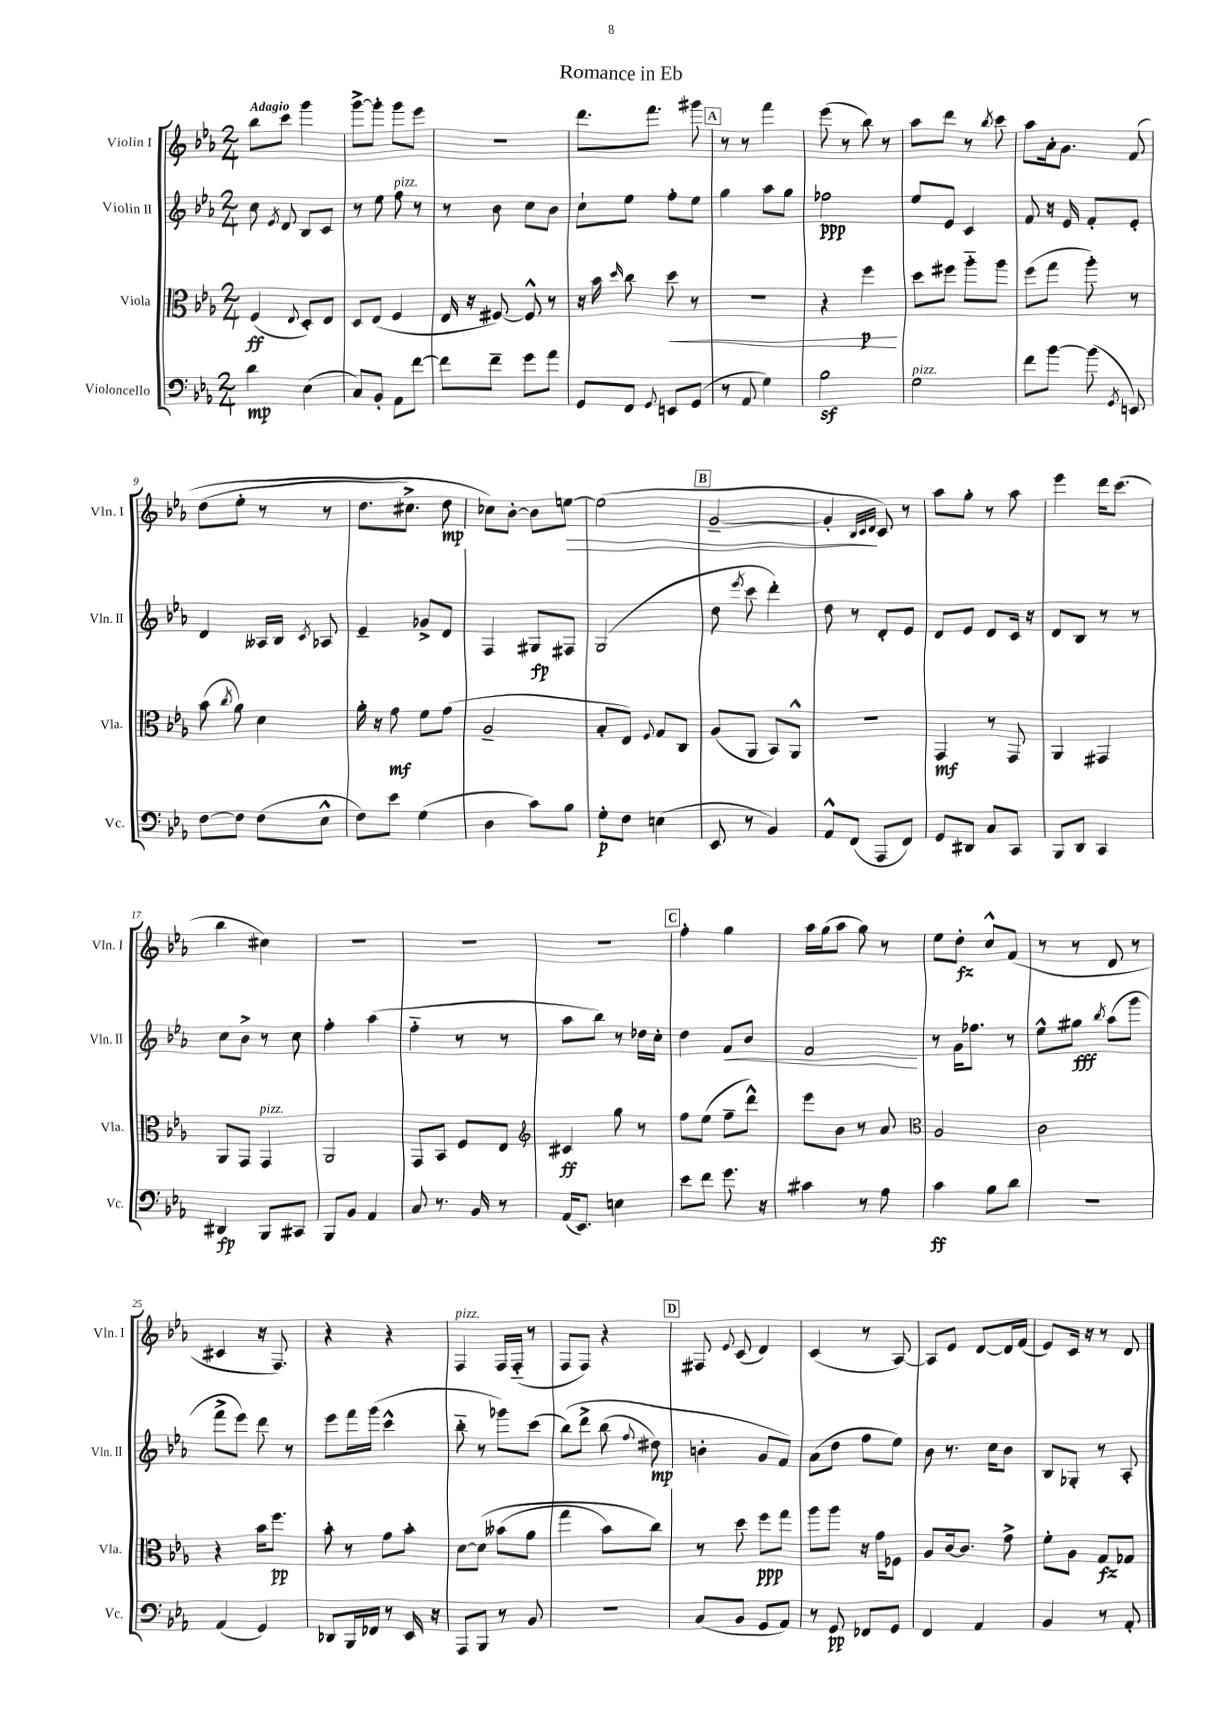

**kern	**kern	**kern	**kern
*staff4	*staff3	*staff2	*staff1
*clefF4	*clefC3	*clefG2	*clefG2
*k[b-e-a-]	*k[b-e-a-]	*k[b-e-a-]	*k[b-e-a-]
*M2/4	*M2/4	*M2/4	*M2/4
4d	(4F	8cc	8bb-
.	.	8qe-	.
.	.	8d	8ccc
.	8qqE-	.	.
(4E-	8D')	8B-	4ggg
.	8E-	8c	.
=	=	=	=
8C)	8D	8r	[8ggg^
8BB-'	(8E-	8ee-	8ggg']
8AA-	4F	8ff	8ggg
[8f	.	8r	8eee-
=	=	=	=
8f]	16E-	8r	2r
.	16r	.	.
8f~	[8F#)	8b-	.
8g	8F#^^]	8cc	.
8a-	8r	8b-	.
=	=	=	=
8GG	16r	8cc`	8.ddd
.	16b-	.	.
.	16qqdd	.	.
8FF	8cc	8ee-	.
.	.	.	8.fff
8qqGG	.	.	.
8EE	8dd	8ff'	.
(8GG	8r	8ee-	8ggg#
=	=	=	=
8r	2r	4gg	8r
8AA-	.	.	8r
4G)	.	8aa-	4fff
.	.	8gg	.
=	=	=	=
2B-	4r	2ff-	(8eee-
.	.	.	8r
.	4ff	.	8bb-)
.	.	.	8r
=	=	=	=
2G	8dd	8ee-	8aa-
.	8ff#	8e-	8ddd
.	8aa-'~	4c	8r
.	.	.	8qbb-
.	8aa-	.	8ccc
=	=	=	=
8f	(8ff	8f	8aa-
[8b-	8gg	16r	16a-'
.	.	16e-	8.g
(8b-]	8aa-')	8f'	.
8qGG	.	.	.
8EE)	8r	8e-'	&(8f
=	=	=	=
[8F	(8b-	4d	(8dd
.	8qcc	.	.
8F]	8a-)	.	8ee-'
(8F	4d	16A--	8r
.	.	16B-	.
.	.	8qc	.
8E-^^	.	8A-	8r
=	=	=	=
8F)	16a-'	4e-~	8.dd
.	16r	.	.
8e-	8g	.	.
.	.	.	8.cc#^)
(4G	8f	8g-^	.
.	(8g	8d	8dd
=	=	=	=
4D	2A-~	4F	8cc-&)
.	.	.	[8b-'
8c)	.	8G#	8b-]
8B-	.	8F#	[8ee
=	=	=	=
8G'	8B-'	(2G	(2ee]
8F	8E-)	.	.
.	8qqF	.	.
(4E	8G	.	.
.	8C	.	.
=	=	=	=
8EE-	(8A-	8dd	[2g~
.	.	8qeee-	.
8r	8AA-	8ccc	.
4BB-)	8BB-)	4ddd')	.
.	8AA-^^	.	.
=	=	=	=
8AA-^^	2r	8dd	4g']
(8FF	.	8r	.
.	.	.	32qqB-
.	.	.	32qqc
.	.	.	32qqd
8AAA-	.	8d'	8c)
8FF)	.	8e-	8r
=	=	=	=
8GG	4GG	8d	8aa-
8DD#	.	8e-	8gg'
8C	8r	8d	8r
8CC	8GG	16c	8aa-
.	.	16r	.
=	=	=	=
8BBB-	4AA-	8d	4eee-
8DD	.	8B-	.
4CC	4GG#	8r	16ddd
.	.	.	(8.ccc
.	.	8r	.
=	=	=	=
4DD#	8AA-	8cc	4bb-
.	8GG	8b-^	.
8BBB-	4GG	8r	4cc#)
8CC#	.	8cc	.
=	=	=	=
8BBB-	2AA-	4ff'	2r
8BB-	.	.	.
4AA-	.	(4aa-	.
=	=	=	=
8C	8GG	4ff'~	2r
8.r	8BB-	.	.
.	8F	8r	.
16BB-	.	.	.
8r	8E-	8r	.
=	=	=	=
*	*clefG2	*	*
(16AA-	4c#	8aa-	2r
8.EE-)	.	.	.
.	.	8bb-)	.
4E	8gg	8r	.
.	8r	16dd-	.
.	.	16cc'	.
=	=	=	=
8e-	8ff	4dd	4ff'
8f	(8ee-	.	.
8.g	8ff~	8f	4gg
.	8ddd^^)	8b-	.
16r	.	.	.
=	=	=	=
4c#	8eee-	2f	16aa-
.	.	.	(16gg
.	8b-	.	8aa-
8r	8r	.	8gg)
8A-	8a-	.	8r
=	=	=	=
*	*clefC3	*	*
4c	2A-	8r	8ee-
.	.	16g	8dd'
.	.	8.ff-	.
8B-	.	.	8cc^^
8d	.	8r	(8f
=	=	=	=
2r	2c	8ee-^^	8r
.	.	8gg#	8r
.	.	8qbb-	.
.	.	(8aa-	8d
.	.	8ggg	8r
=	=	=	=
(4AA-	4r	8fff^	4c#
.	.	8eee-)	.
4GG)	16b-	8ddd	16r
.	8.ff	.	8.F)
.	.	8r	.
=	=	=	=
8DD-	8b-'	8eee-	4r
16BBB-	8r	16fff	.
16FF-	.	(16ggg	.
8r	8g	4ccc^^	4r
16EE-	8b-'	.	.
16r	.	.	.
=	=	=	=
8AAA-	[8d	8bb-'~	4F
8BBB-	&(8d]	8r	.
8r	(8b--	8ggg-)	16F
.	.	.	(16F'~
8BB-	8a-	(8ccc	8r
=	=	=	=
2r	4gg	&(8bb-)	8F
.	.	8ddd^	8F)
.	8b-)	(8bb-	4r
.	.	8qqff	.
.	8cc&)	8dd#)	.
=	=	=	=
(8C	8r	4b'	8F#
.	.	.	8qqe-
8BB-	8dd	.	(8c
8GG	8ff	8g	4d)
8AA-)	8gg	8f&)	.
=	=	=	=
8r	8aa-	(8a-	(4c
8GG	8aa-	8dd	.
8FF-	16r	8ff	8r
.	16g	.	.
8GG	8F-	8ee-)	[8A-)
=	=	=	=
4FF	8A-	8b-	8A-]
.	[16c	8.r	8e-
.	8.c]	.	.
4AA-	.	.	[8d
.	.	16cc	.
.	8g^	8b-	16d]
.	.	.	(16f
=	=	=	=
4BB-	8f'	8B-	8e-)
.	8A-	8G-'	16c
.	.	.	16r
8r	8G	8r	8r
8AA-'	8G-	8A-'	8d
==	==	==	==
*-	*-	*-	*-
